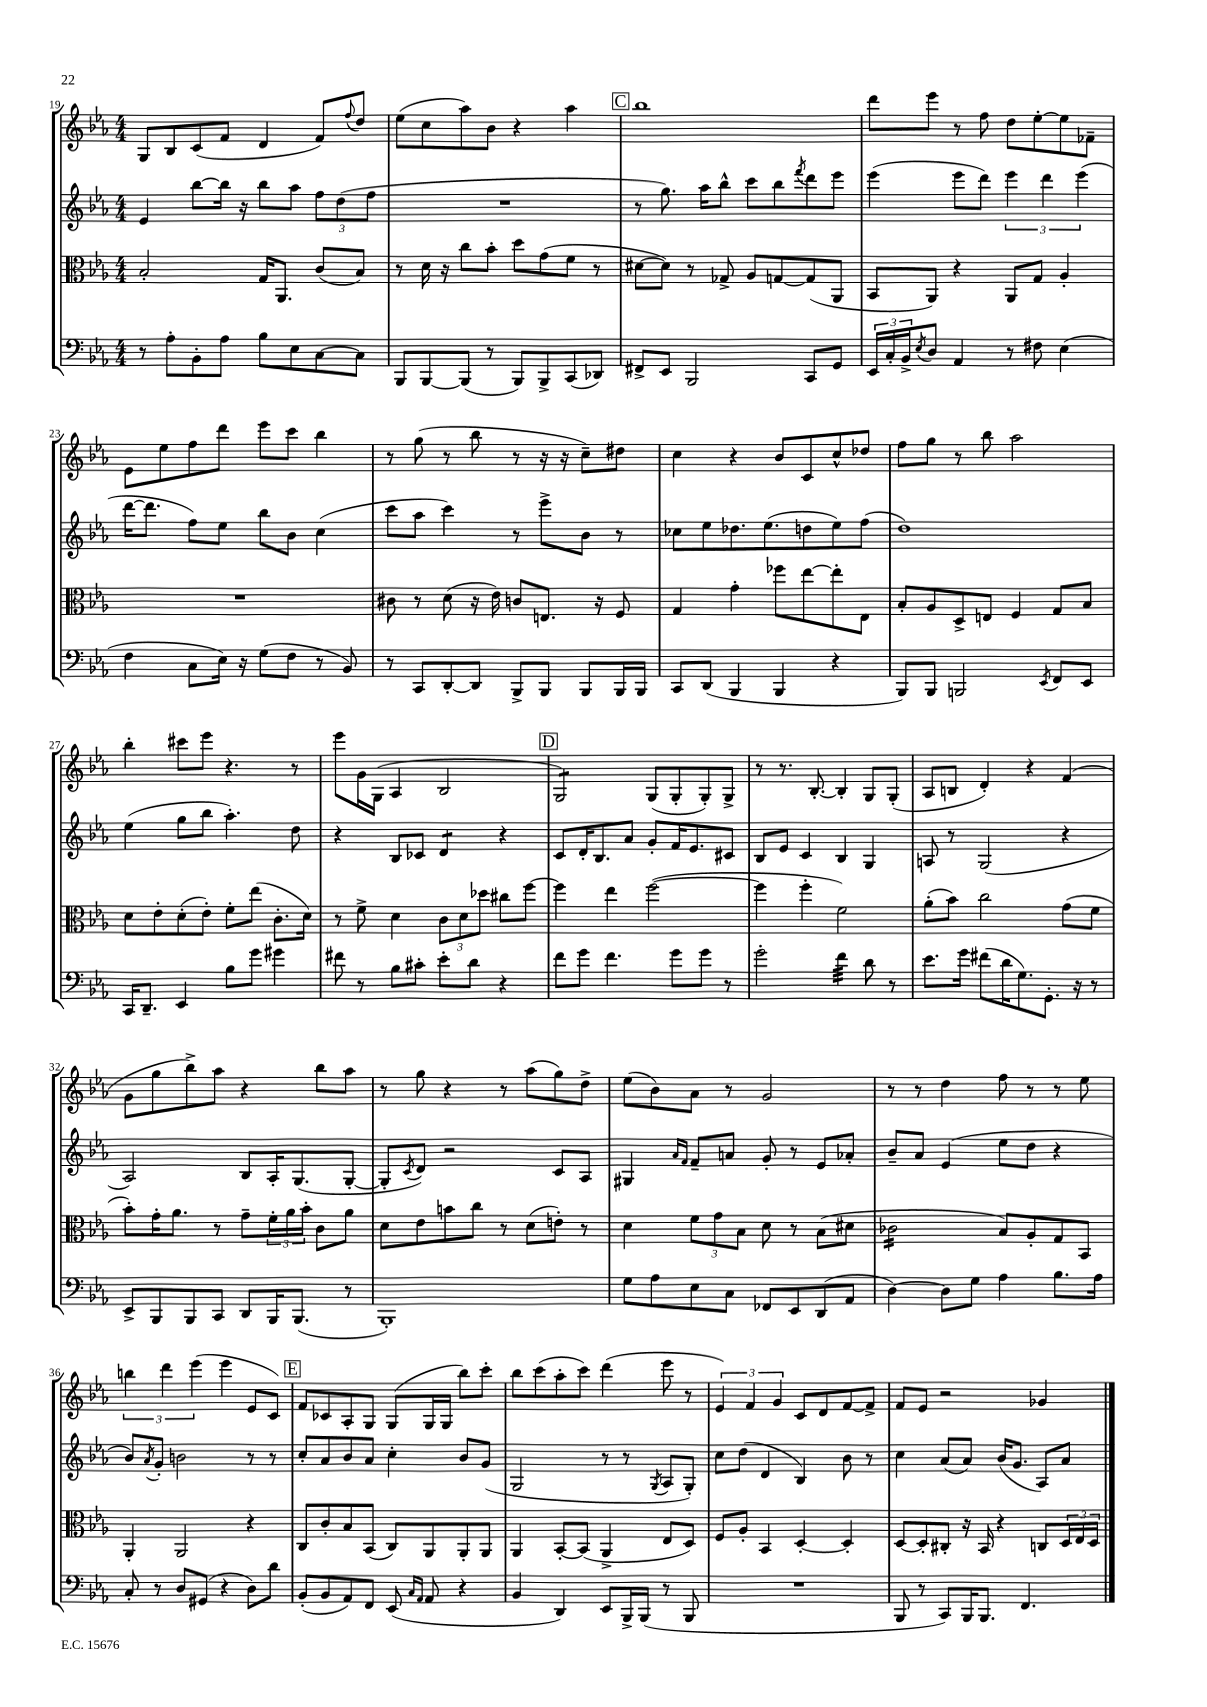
<<
\new StaffGroup <<
\new Staff = "s0" {
    \clef treble \key ees \major \numericTimeSignature \time 4/4
    g8 bes8 c'8( f'8 d'4 f'8) \appoggiatura { f''8 } d''8 |
    ees''8( c''8 aes''8) bes'8 r4 aes''4 |
    \mark \markup { \box "C" } bes''1 |
    d'''8 ees'''8 r8 f''8 d''8 ees''8~-. ees''8 fes'8-- |
    ees'8 ees''8 f''8 d'''8 ees'''8 c'''8 bes''4 |
    r8 g''8( r8 bes''8 r8 r16 r16 c''8--) dis''8 |
    c''4 r4 bes'8 c'8 c''8-^ des''8 |
    f''8 g''8 r8 bes''8 aes''2 |
    bes''4-. cis'''8 ees'''8 r4. r8 |
    ees'''8 g'16 g16( aes4 bes2 |
    \mark \markup { \box "D" } g2:8) g8( g8-. g8-.) g8-> |
    r8 r8. bes8.~-. bes4-. g8 g8-.( |
    aes8 b8 d'4-.) r4 f'4( |
    g'8 g''8 bes''8->) aes''8 r4 bes''8 aes''8 |
    r8 g''8 r4 r8 aes''8( g''8) d''8-> |
    ees''8( bes'8) aes'8 r8 g'2 |
    r8 r8 d''4 f''8 r8 r8 ees''8 |
    \tuplet 3/2 { b''4 d'''4 ees'''4( } ees'''4 ees'8 c'8) |
    \mark \markup { \box "E" } f'8 ces'8 aes8-. g8 g8( g16 g16 bes''8) c'''8-. |
    bes''8 c'''8( aes''8-. c'''8) d'''4( ees'''8 r8 |
    \tuplet 3/2 { ees'4) f'4 g'4 } c'8 d'8 f'8~ f'8-> |
    f'8 ees'8 r2 ges'4 \bar "|." |
}
\new Staff = "s1" {
    \clef treble \key ees \major \numericTimeSignature \time 4/4
    ees'4 bes''8~ bes''16 r16 bes''8 aes''8 \tuplet 3/2 { f''8 d''8( f''8 } |
    R1 |
    \mark \markup { \box "C" } r8 g''8.) aes''16 bes''8-^ c'''8 bes''8 \acciaccatura { f'''8 } d'''8 ees'''8 |
    ees'''4( ees'''8 d'''8) \tuplet 3/2 { ees'''4 d'''4 ees'''4( } |
    d'''16~ d'''8. f''8) ees''8 bes''8 bes'8 c''4( |
    c'''8 aes''8 c'''4) r8 ees'''8-> bes'8 r8 |
    ces''8 ees''8 des''8. ees''8.( d''8 ees''8) f''8( |
    d''1) |
    ees''4( g''8 bes''8 aes''4.-.) d''8 |
    r4 bes8 ces'8 d'4:8 r4 |
    \mark \markup { \box "D" } c'8 d'16-. bes8. aes'8 g'8-. f'16 ees'8. cis'8 |
    bes8 ees'8 c'4 bes4 g4 |
    a8 r8 g2( r4 |
    aes2) bes8 aes16-. g8.( g8~-. |
    g8-. \acciaccatura { c'8 } d'8) r2 c'8 aes8 |
    gis4 \grace { aes'16 f'16 } f'8-- a'8 g'8-. r8 ees'8 aes'8-. |
    bes'8-- aes'8 ees'4( ees''8 d''8 r4 |
    bes'8) \acciaccatura { aes'8 } g'8-. b'2 r8 r8 |
    \mark \markup { \box "E" } c''8-. aes'8 bes'8 aes'8 c''4-. bes'8 g'8( |
    g2 r8 r8 \acciaccatura { g8 } aes8 g8-.) |
    c''8 d''8( d'4 bes4) bes'8 r8 |
    c''4 aes'8( aes'8) bes'16( g'8. aes8) aes'8 \bar "|." |
}
\new Staff = "s2" {
    \clef alto \key ees \major \numericTimeSignature \time 4/4
    bes2-. g16 aes,8. c'8( bes8) |
    r8 d'16 r16 c''8 bes'8-. d''8 g'8( f'8 r8 |
    \mark \markup { \box "C" } dis'8~ dis'8) r8 ges8-> aes8 g8~ g8( aes,8 |
    bes,8 aes,8) r4 aes,8 g8 aes4-. |
    R1 |
    cis'8 r8 d'8( r16 ees'16) c'8 e8. r16 f8 |
    g4 g'4-. fes''8 ees''8~ ees''8-. ees8 |
    bes8-. aes8 d8-> e8 f4 g8 bes8 |
    d'8 ees'8-. d'8-.( ees'8-.) f'8-. ees''8( c'8.-. d'16) |
    r8 f'8-> d'4 \tuplet 3/2 { c'8 d'8 des''8 } cis''8 f''8~ |
    \mark \markup { \box "D" } f''4 ees''4 f''2~( |
    f''4 f''4-. f'2) |
    aes'8-.( bes'8) c''2 g'8( f'8 |
    bes'8-.) g'16-. aes'8. r8 g'8-- \tuplet 3/2 { f'16-. aes'16 bes'16-. } c'8 aes'8 |
    d'8 ees'8 b'8 c''8 r8 d'8( e'8-.) r8 |
    d'4 \tuplet 3/2 { f'8 g'8 bes8 } d'8 r8 bes8( dis'8 |
    ces'2:16 bes8) aes8-. g8 bes,8 |
    aes,4-. aes,2 r4 |
    \mark \markup { \box "E" } c8 c'8-. bes8 bes,8( c8) aes,8 aes,8-. aes,8 |
    aes,4 bes,8~-. bes,8( aes,4-> ees8 d8) |
    f8 aes8-. bes,4 d4~-. d4-. |
    d8~ d8-. cis8-. r16 bes,16 r4 c8 \tuplet 3/2 { d16 ees16 d16 } \bar "|." |
}
\new Staff = "s3" {
    \clef bass \key ees \major \numericTimeSignature \time 4/4
    r8 aes8-. bes,8-. aes8 bes8 ees8 c8~ c8 |
    bes,,8 bes,,8~ bes,,8( r8 bes,,8) bes,,8-> c,8( des,8) |
    \mark \markup { \box "C" } fis,8-> ees,8 bes,,2 c,8 g,8 |
    \tuplet 3/2 { ees,16 c16-. bes,16-> } \acciaccatura { ees8 } d8 aes,4 r8 fis8 ees4( |
    f4 c8 ees16) r16 g8( f8 r8 bes,8) |
    r8 c,8 d,8~-. d,8 bes,,8-> bes,,8 bes,,8 bes,,16 bes,,16 |
    c,8 d,8( bes,,4 bes,,4 r4 |
    bes,,8) bes,,8 b,,2 \acciaccatura { ees,8 } f,8 ees,8 |
    c,16 d,8.-- ees,4 bes8 g'8 gis'4 |
    fis'8 r8 bes8 cis'8-. ees'8-. d'8 r4 |
    \mark \markup { \box "D" } f'8 g'8 f'4. g'8 g'8 r8 |
    g'2-. f'4:32 d'8 r8 |
    ees'8. g'16 fis'8( d'16 g8.) g,8.-. r16 r8 |
    ees,8-> bes,,8 bes,,8 c,8 d,8 bes,,16 bes,,8.( r8 |
    bes,,1-.) |
    g8 aes8 ees8 c8 fes,8 ees,8 d,8( aes,8 |
    d4~) d8 g8 aes4 bes8. aes16 |
    c8-. r8 d8 gis,8( r4 d8) d'8 |
    \mark \markup { \box "E" } bes,8-.( bes,8 aes,8) f,8 ees,8( \grace { c16 aes,16 } aes,8 r4 |
    bes,4 d,4) ees,8 bes,,16-> bes,,16( r8 bes,,8 |
    R1 |
    bes,,8 r8 c,8) bes,,16 bes,,8. f,4. \bar "|." |
}
>>
>>
\layout { \context { \Score currentBarNumber = #19 } }
